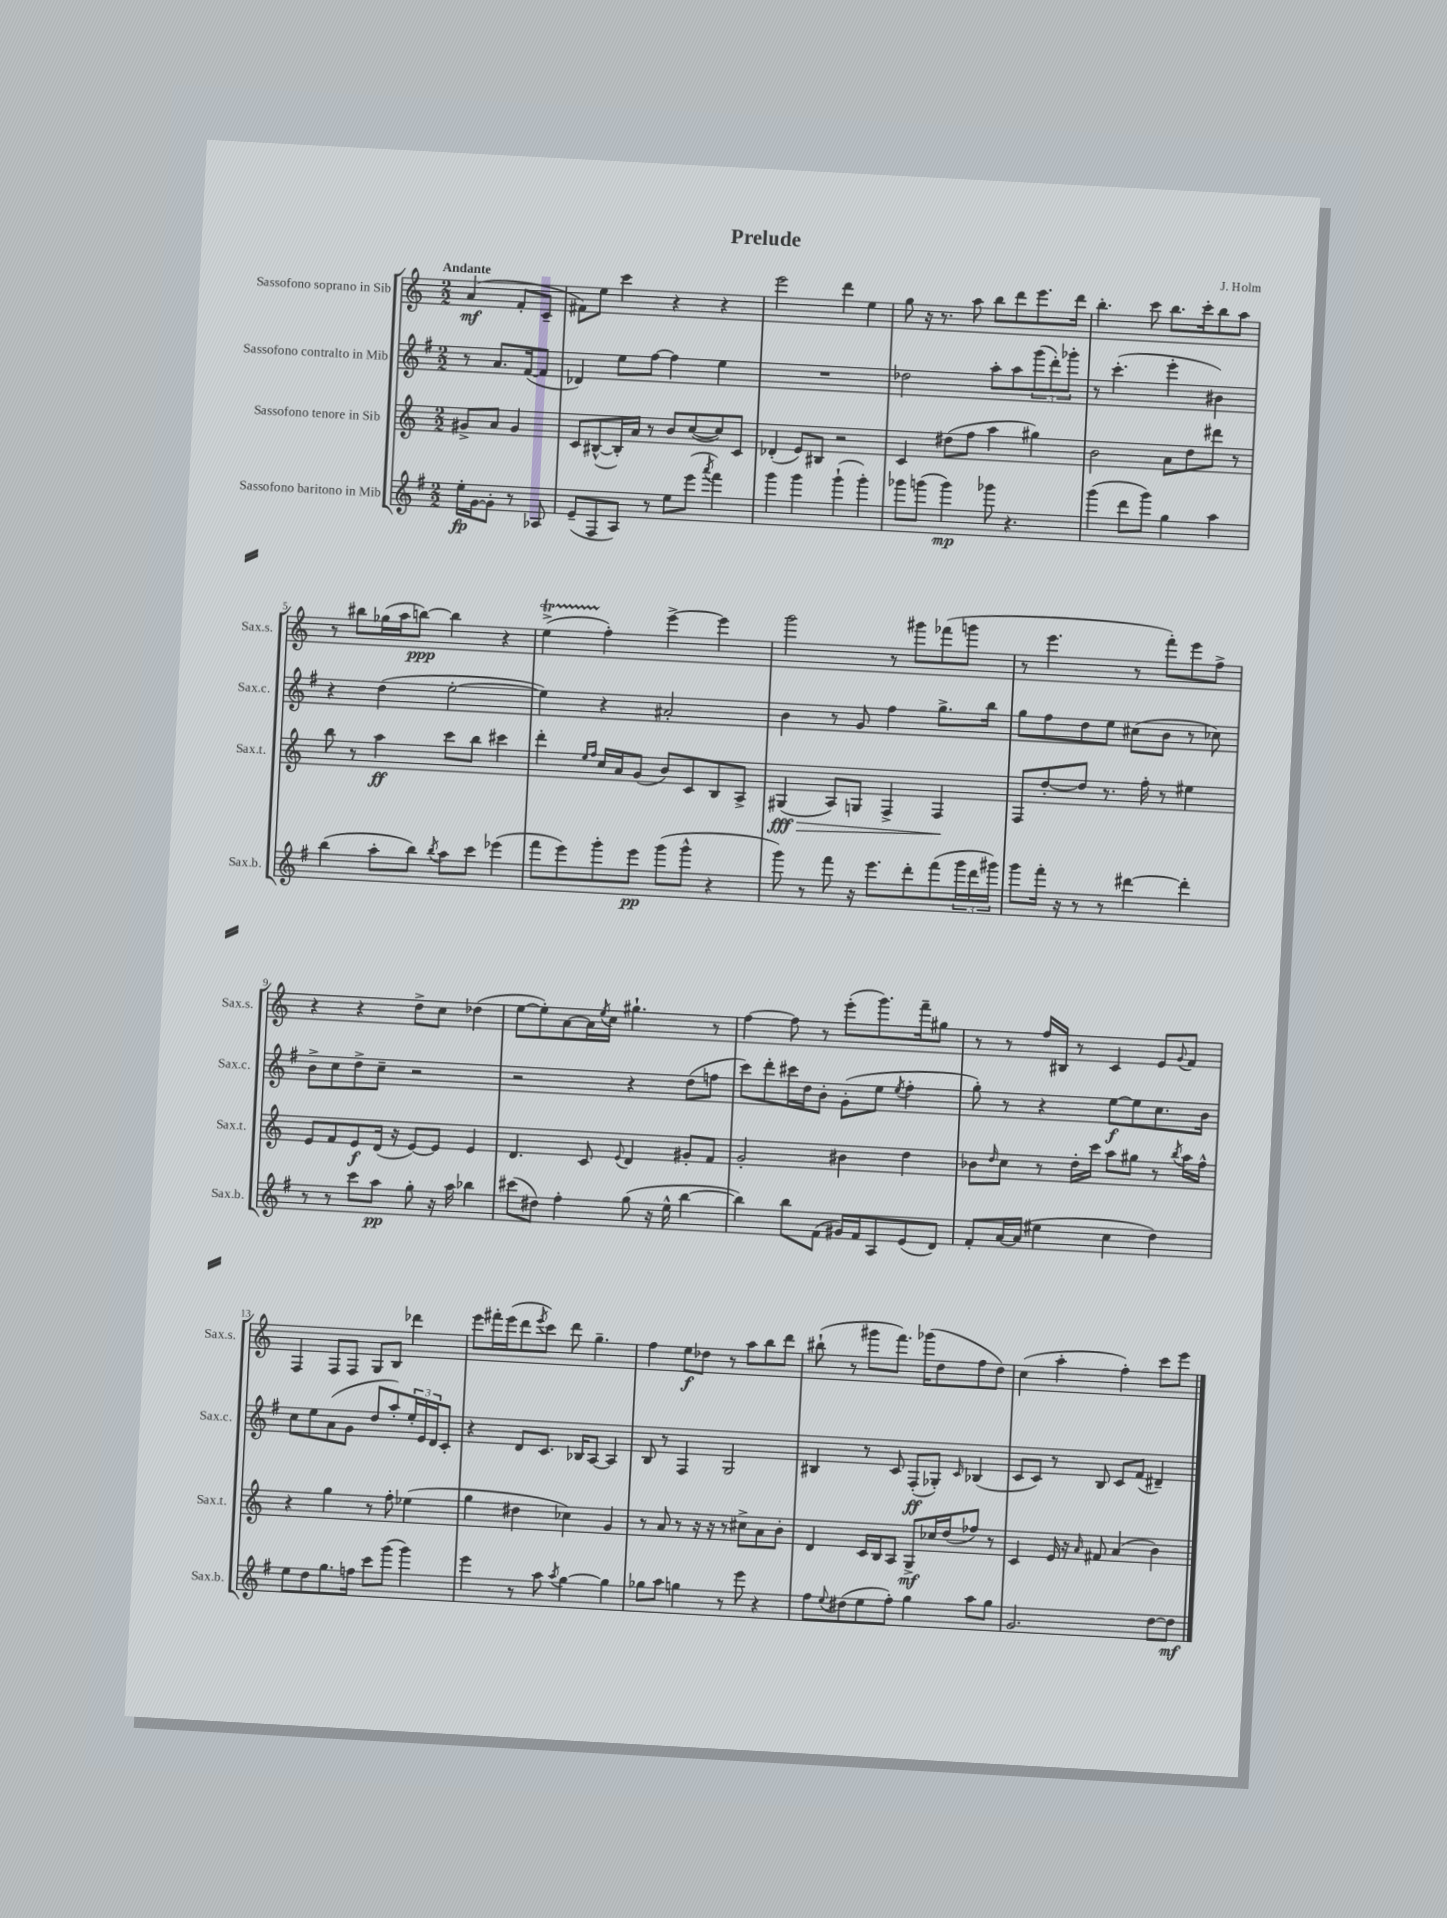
\header { title = "Prelude" composer = "J. Holm" }
<<
\new StaffGroup <<
\new Staff = "s0" \with { instrumentName = "Sassofono soprano in Sib" shortInstrumentName = "Sax.s." } {
    \clef treble \key c \major \numericTimeSignature \time 2/2 \partial 2 \tempo "Andante"
    a'4\mf( f'8-. c'8-- |
    fis'8) e''8 c'''4 r4 r4 |
    e'''2 d'''4 e''4 |
    g''8 r16 r8. a''8 b''8 d'''8 e'''8. d'''16 |
    b''4.-. c'''8 b''8. c'''16-. b''8 a''8 |
    r8 bis''8 ges''16( a''16 b''8~\ppp) b''4 r4 |
    e''4->\startTrillSpan( f''4-.\stopTrillSpan) e'''4~-> e'''4 |
    g'''2 r8 gis'''8 fes'''8( g'''8 |
    r8 e'''4. r8 f'''8-.) e'''8 f''8-> |
    r4 r4 d''8-> c''8 des''4( |
    e''8~ e''8-.) a'8~ a'16 \acciaccatura { e''8 } c''16 gis''4.-! r8 |
    f''4~ f''8 r8 e'''8-.( g'''8.) f'''16-- gis''8 |
    r8 r8 f''16 bis16 r8 c'4 e'8 \appoggiatura { g'8 } f'8 |
    f4 f8 f8 g8 b8 des'''4 |
    e'''8 fis'''16-. e'''16( d'''8 \acciaccatura { e'''8 } c'''8) d'''8 g''4.-- |
    f''4 e''8\f des''8 r8 a''8 b''8 d'''8 |
    bis''8-!( r8 gis'''8 f'''8.) ges'''16( d''8 f''8 d''8) |
    c''4( a''4-. f''4-.) c'''8 e'''8 \bar "|." |
}
\new Staff = "s1" \with { instrumentName = "Sassofono contralto in Mib" shortInstrumentName = "Sax.c." } {
    \clef treble \key g \major \numericTimeSignature \time 2/2 \partial 2
    r8 a'8. fis'16~( fis'8 |
    des'4) e''8 fis''8~ fis''4 e''4 |
    R1 |
    des''2 a''8-. a''8 \tuplet 3/2 { g'''8( d'''8-.) ges'''8-. } |
    r8 c'''4.-.( e'''4-. bis'4) |
    r4 d''4( e''2~-. |
    e''4) r4 ais'2-. |
    b'4 r8 g'8 fis''4 g''8.-> b''16 |
    g''8 fis''8 d''8 e''8 cis''8( b'8 r8 ces''8) |
    b'8-> c''8 d''8-> c''8-- r2 |
    r2 r4 d''8( f''8 |
    c'''8) d'''8-. cis'''16 d''16 b'8-. g'8-.( e''8 \acciaccatura { e''8 } fis''4-. |
    g''8-.) r8 r4 e''8~\f e''8 c''8. b'16 |
    c''8 e''8 a'8( g'8 d''8 a''8-.) \tuplet 3/2 { e''16-. e'16 d'16 } c'8-. |
    r4 d'8 c'8. bes16 a8~ a4 |
    b8 r8 fis4 g2 |
    bis4 r8 c'8 fis8-.\ff( ges8-.) \grace { c'16 } bes4( |
    c'8 c'8) r8 b8 c'8 fis'8( dis'4--) \bar "|." |
}
\new Staff = "s2" \with { instrumentName = "Sassofono tenore in Sib" shortInstrumentName = "Sax.t." } {
    \clef treble \key c \major \numericTimeSignature \time 2/2 \partial 2
    gis'8-> a'8 gis'4 |
    c'8 bis8~-^( bis16-.) a'16 r8 b'8 c''8~( c''8) c'8 |
    des'4-.( e'8) bis8 r2 |
    c'4 dis''8( f''8 a''4 gis''4) |
    b'2 a'8 d''8 dis'''8 r8 |
    b''8 r8 a''4\ff c'''8 b''8 cis'''4 |
    d'''4-. \grace { e''16 f''16 } c''16 a'16 g'8( b'8) c'8 b8 a8-> |
    gis4\fff\>( a8) g8 f4-> f4\! |
    f8 d''8~-. d''8 r8. f''16-. r8 eis''4 |
    e'8 f'8 e'8\f d'16( r16 e'8~) e'8 e'4 |
    d'4. c'8 \appoggiatura { e'8 } d'4 gis'8-. f'8 |
    g'2-. bis'4 d''4 |
    bes'8 \grace { d''16 } c''8 r8 d''16-. c'''16 a''8 gis''8 r8 \acciaccatura { b''8 } a''16 f''16-^ |
    r4 g''4 r8 f''8-. ees''4( |
    g''4 dis''4 ces''4) g'4 |
    r8 a'8 r8 r16 r16 r8 cis''8-> a'8 b'8-. |
    d'4 c'16 b16 a8 g8->\mf ces''16 d''16( fes''8) r8 |
    c'4 e'16 r16 \grace { a'16 } fis'8 a'4( b'4) \bar "|." |
}
\new Staff = "s3" \with { instrumentName = "Sassofono baritono in Mib" shortInstrumentName = "Sax.b." } {
    \clef treble \key g \major \numericTimeSignature \time 2/2 \partial 2
    e''16-.\fp g'16~ g'8-. r8 aes8 |
    e'8--( fis8 a8) r8 e''8 e'''8( \acciaccatura { a'''8 } fis'''4) |
    g'''4 g'''4 g'''4-!( g'''4-.) |
    ges'''8 g'''8( g'''4\mp) ges'''8 r4. |
    g'''4( d'''8 g'''8) g''4 a''4 |
    b''4( a''8-. b''8) \acciaccatura { b''8 } a''8 c'''8 ees'''4( |
    fis'''8 e'''8) g'''8-. e'''8\pp g'''8( g'''8-^ r4 |
    g'''8) r8 fis'''8 r16 e'''8. d'''8-. fis'''8( \tuplet 3/2 { g'''16 d'''16 gis'''16) } |
    g'''8 fis'''16-. r16 r8 r8 dis'''4~ dis'''4-. |
    r8 r8 c'''8 a''8\pp g''8-. r16 a''16 bes''4 |
    cis'''8( dis''8) fis''4-. g''8( r16 e''16-^ b''4~ |
    b''4) b''8 fis'8( gis'16) fis'16 a8 e'8( d'8) |
    fis'8-. a'16~ a'16( eis''4 c''4 d''4) |
    e''8 d''8 g''8. f''16 c'''8 g'''8( g'''4) |
    e'''4 r8 a''8 \acciaccatura { a''8 } g''4~ g''4 |
    ges''8 a''8 g''4 r8 e'''8 r4 |
    fis''8 \appoggiatura { e''8 } dis''8( e''8 fis''8-.) g''4 a''8 g''8 |
    g'2. d''8~ d''8\mf \bar "|." |
}
>>
>>
